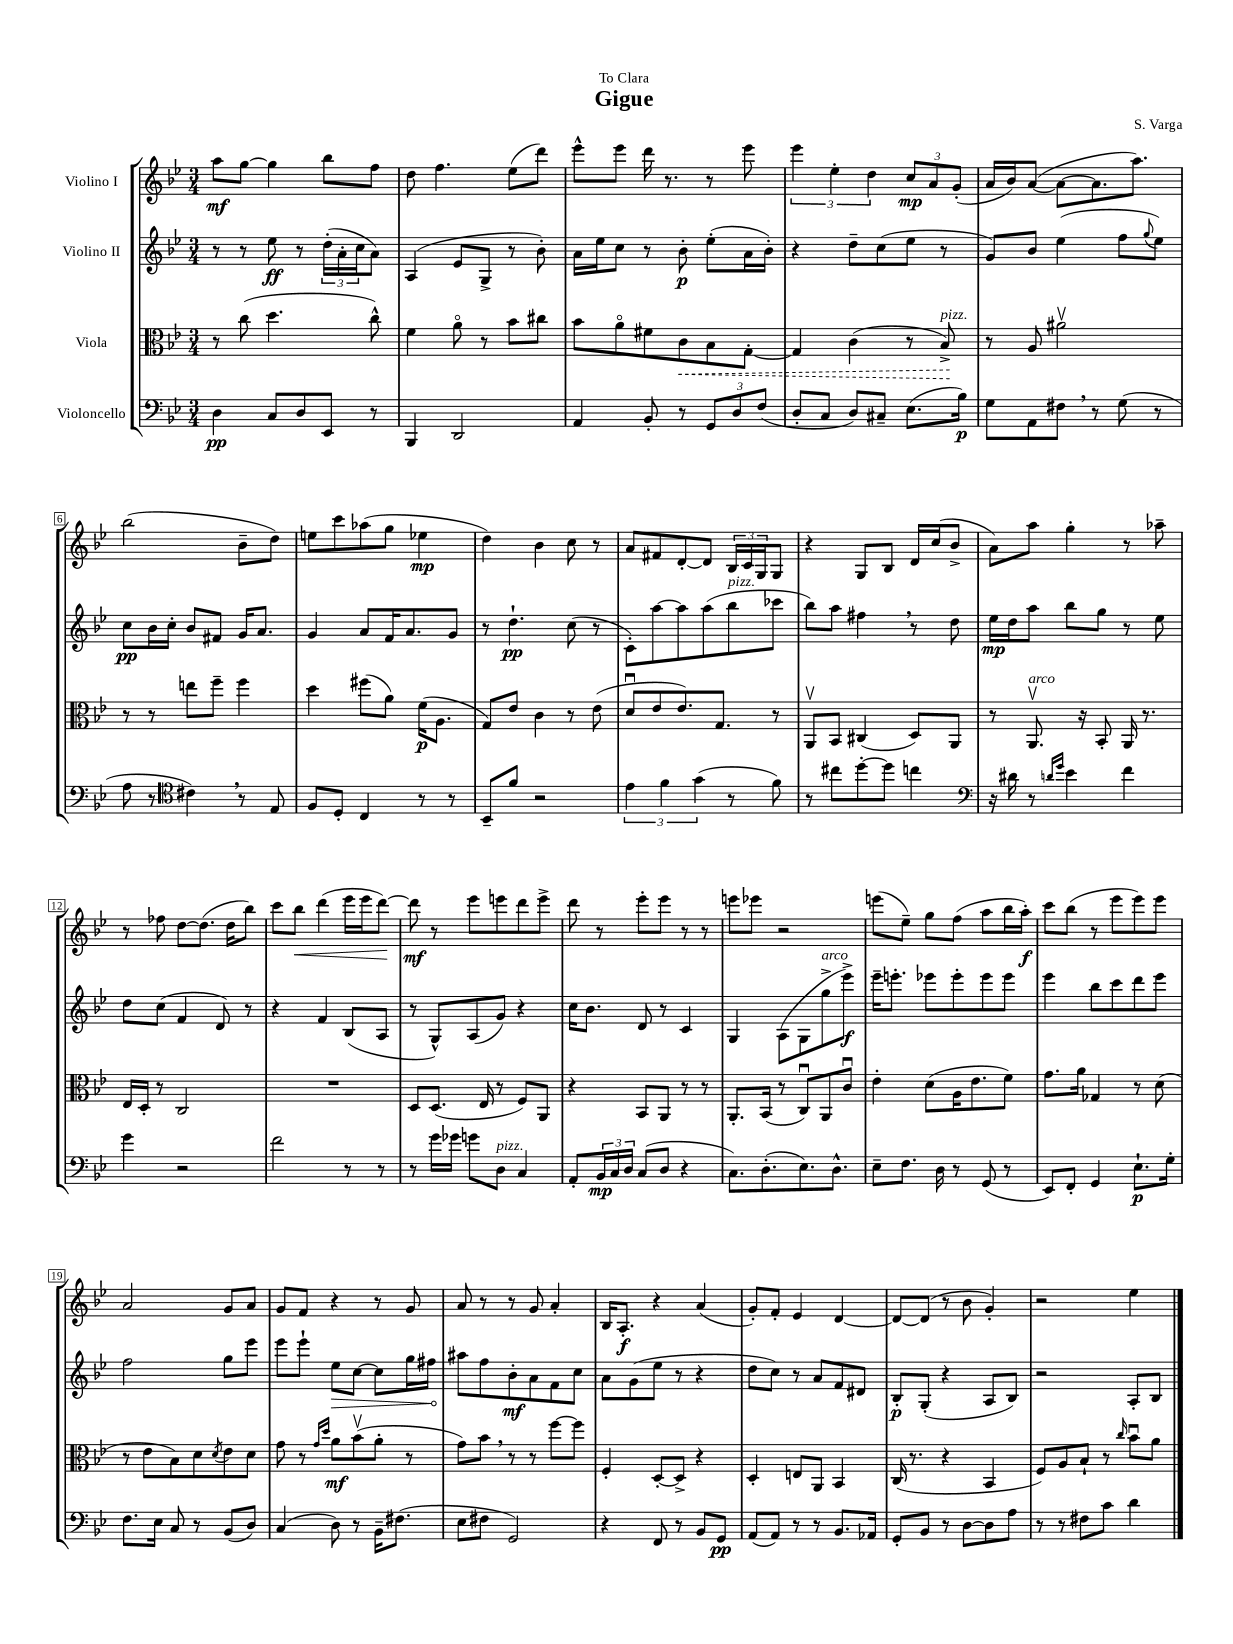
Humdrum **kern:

**kern	**dynam	**kern	**dynam	**kern	**dynam	**kern	**dynam
*part4	*part4	*part3	*part3	*part2	*part2	*part1	*part1
*staff4	*staff4	*staff3	*staff3	*staff2	*staff2	*staff1	*staff1
*I"Violoncello	*	*I"Viola	*	*I"Violino II	*	*I"Violino I	*
*clefF4	*	*clefC3	*	*clefG2	*	*clefG2	*
*k[b-e-]	*	*k[b-e-]	*	*k[b-e-]	*	*k[b-e-]	*
*M3/4	*	*M3/4	*	*M3/4	*	*M3/4	*
=1	=1	=1	=1	=1	=1	=1	=1
4D\	pp	8r	.	8r	.	8aa\L	mf
.	.	(8cc\	.	8r	.	[8gg\J	.
8C/L	.	4.dd\	.	8ee-\	ff	4gg\]	.
8D/	.	.	.	8r	.	.	.
8EE-/J	.	.	.	(24dd'\LL	.	8bb-\L	.
.	.	.	.	24a'\	.	.	.
.	.	.	.	24cc\J	.	.	.
8r	.	8cc^^\)	.	8a\J)	.	8ff\J	.
=2	=2	=2	=2	=2	=2	=2	=2
4BBB-/	.	4f\	.	(4A/	.	8dd\	.
.	.	.	.	.	.	4.ff\	.
2DD/	.	8a\	.	8e-/L	.	.	.
.	.	8r	.	8G^/J	.	.	.
.	.	8b-\L	.	8r	.	(8ee-\L	.
.	.	8cc#X\J	.	8b-'\)	.	8ddd\J)	.
=3	=3	=3	=3	=3	=3	=3	=3
4AA/	.	8b-\L	.	16a\LL	.	8eee-^^\L	.
.	.	.	.	16ee-\J	.	.	.
.	.	8a\	.	8cc\J	.	8eee-\J	.
8BB-'/	.	8f#X\	.	8r	.	16ddd\	.
.	.	.	.	.	.	8.r	.
!	!	!	!LO:HP:b	!	!	!	!
8r	.	8c\	<	8b-'\	p	.	.
12GG/L	.	8B-\	.	(8ee-'\L	.	8r	.
12D/	.	.	.	.	.	.	.
.	.	[8G'\J	.	16a\L	.	8eee-\	.
(12F/J	.	.	.	.	.	.	.
.	.	.	.	16b-'\JJ)	.	.	.
=4	=4	=4	=4	=4	=4	=4	=4
8D'/L	.	4G/]	.	4r	.	6eee-\	.
8C/J	.	.	.	.	.	.	.
.	.	.	.	.	.	6ee-'\	.
8D/L)	.	(4c\	.	8dd~\L	.	.	.
.	.	.	.	.	.	6dd\	.
8C#X~/J	.	.	.	(8cc\	.	.	.
(8.E-\L	.	8r	.	8ee-\J	.	12cc/L	mp
.	.	.	.	.	.	12a/	.
!	!	!LO:TX:a:i:t=pizz.	!	!	!	!	!
.	.	8B-^/)	.	8r	.	.	.
.	.	.	.	.	.	(12g'/J	.
16B-\Jk)	p	.	.	.	.	.	.
.	.	.	[	.	.	.	.
=5	=5	=5	=5	=5	=5	=5	=5
8G\L	.	8r	.	8g/L)	.	16a/LL	.
.	.	.	.	.	.	16b-/J)	.
8AA\	.	8A/	.	8b-/J	.	([8a/J	.
8F#X,\J	.	2a#Xv\	.	(4ee-\	.	8a\L_	.
8r	.	.	.	.	.	8.a\]	.
(8G\	.	.	.	8ff\L	.	.	.
.	.	.	.	.	.	8.aa\J)	.
.	.	.	.	8qqgg/	.	.	.
8r	.	.	.	8ee-\J)	.	.	.
!!LO:LB:g=z
=6	=6	=6	=6	=6	=6	=6	=6
8A\	.	8r	.	8cc\L	pp	(2bb-\	.
8r	.	8r	.	16b-\L	.	.	.
.	.	.	.	16cc'\JJ	.	.	.
*clefC4	*	*	*	*	*	*	*
4c#X,\)	.	8een\L	.	8b-/L	.	.	.
.	.	8ff~\J	.	8f#X/J	.	.	.
8r	.	4ff\	.	16g/KL	.	8b-~\L	.
.	.	.	.	8.a/J	.	.	.
8E-/	.	.	.	.	.	8dd\J)	.
=7	=7	=7	=7	=7	=7	=7	=7
8F/L	.	4dd\	.	4g/	.	8een\L	.
8D'/J	.	.	.	.	.	8ccc\	.
4C/	.	(8ff#X\L	.	8a/L	.	(8aa-X\	.
.	.	8a\J)	.	16f/K	.	8gg\J	.
.	.	.	.	8.a/	.	.	.
8r	.	(16f\KL	p	.	.	4ee-X\	mp
.	.	8.A\J	.	.	.	.	.
8r	.	.	.	8g/J	.	.	.
=8	=8	=8	=8	=8	=8	=8	=8
8BB-~/L	.	8G/L)	.	8r	.	4dd\)	.
8f/J	.	8e-/J	.	4.dd`\	pp	.	.
2r	.	4c\	.	.	.	4b-\	.
.	.	8r	.	(8cc\	.	8cc\	.
.	.	(8e-\	.	8r	.	8r	.
=9	=9	=9	=9	=9	=9	=9	=9
6e-\	.	8du/L	.	8c'\L)	.	8a/L	.
.	.	8e-/	.	[8aa\	.	8f#X/	.
6f\	.	.	.	.	.	.	.
.	.	8.e-/)	.	8aa\]	.	[8d'/	.
(6g\	.	.	.	.	.	.	.
.	.	.	.	(8aa\	.	8d/J]	.
.	.	8.G/J	.	.	.	.	.
!	!	!	!	!LO:TX:a:i:t=pizz.	!	!	!
8r	.	.	.	8bb-\	.	24B-/LL	.
.	.	.	.	.	.	24c/	.
.	.	.	.	.	.	24G/J	.
8f\)	.	8r	.	8ccc-X\J	.	8G/J	.
=10	=10	=10	=10	=10	=10	=10	=10
8r	.	8AAv/L	.	8bb-\L)	.	4r	.
8cc#X\L	.	8BB-/J	.	8aa\J	.	.	.
[8dd'\	.	(4C#X/	.	4ff#X,\	.	8G/L	.
8dd\J]	.	.	.	.	.	8B-/J	.
4ccn\	.	8D/L)	.	8r	.	16d/LL	.
.	.	.	.	.	.	(16cc/J	.
.	.	8AA/J	.	8dd\	.	8b-^/J	.
=11	=11	=11	=11	=11	=11	=11	=11
*clefF4	*	*	*	*	*	*	*
16r	.	8r	.	16ee-\LL	mp	8a\L)	.
16d#X\	.	.	.	16dd\J	.	.	.
!	!	!LO:TX:a:i:t=arco	!	!	!	!	!
8r	.	8.AAv/	.	8aa\J	.	8aa\J	.
16qqdn/LL	.	.	.	.	.	.	.
16qqg/JJ	.	.	.	.	.	.	.
4e-\	.	.	.	8bb-\L	.	4gg'\	.
.	.	16r	.	.	.	.	.
.	.	8BB-'/	.	8gg\J	.	.	.
4f\	.	16AA/	.	8r	.	8r	.
.	.	8.r	.	.	.	.	.
.	.	.	.	8ee-\	.	8aa-X~\	.
!!LO:LB:g=z
=12	=12	=12	=12	=12	=12	=12	=12
4g\	.	16E-/LL	.	8dd\L	.	8r	.
.	.	16D'/JJ	.	.	.	.	.
.	.	8r	.	(8cc\J	.	8ff-X\	.
2r	.	2C/	.	4f/	.	[8dd\L	.
.	.	.	.	.	.	(8.dd\J]	.
.	.	.	.	8d/)	.	.	.
.	.	.	.	.	.	16dd\KL	.
.	.	.	.	8r	.	8bb-\J)	.
=13	=13	=13	=13	=13	=13	=13	=13
2f\	.	2.r	.	4r	.	8ccc\L	.
!	!	!	!	!	!	!	!LO:HP:b
.	.	.	.	.	.	8bb-\J	<
.	.	.	.	4f/	.	(4ddd\	.
8r	.	.	.	(8B-/L	.	16eee-\LL	.
.	.	.	.	.	.	16eee-\J	.
8r	.	.	.	8A/J	.	[8ddd\J)	.
.	.	.	.	.	.	.	[
=14	=14	=14	=14	=14	=14	=14	=14
8r	.	8D/L	.	8r	.	8ddd\]	mf
16g\LL	.	(8.D/J	.	8G^^/L)	.	8r	.
16g-X\JJ	.	.	.	.	.	.	.
8gn\L	.	.	.	(8A/	.	8eee-\L	.
.	.	16E-/	.	.	.	.	.
!LO:TX:a:i:t=pizz.	!	!	!	!	!	!	!
8D\J	.	8r	.	8g/J)	.	8eeen\	.
4C/	.	8F/L)	.	4r	.	8ddd\	.
.	.	8AA/J	.	.	.	8eee^\J	.
=15	=15	=15	=15	=15	=15	=15	=15
8AA'/L	.	4r	.	16cc\KL	.	8ddd\	.
.	.	.	.	8.b-\J	.	.	.
24BB-/L	mp	.	.	.	.	8r	.
24C/	.	.	.	.	.	.	.
24D/JJ	.	.	.	.	.	.	.
(8C/L	.	8BB-/L	.	8d/	.	8eee-'\L	.
8D/J	.	8AA/J	.	8r	.	8eee-\J	.
4r	.	8r	.	4c/	.	8r	.
.	.	8r	.	.	.	8r	.
=16	=16	=16	=16	=16	=16	=16	=16
8.C\L)	.	8.AA'/L	.	4G/	.	8eeen\L	.
.	.	.	.	.	.	8eee-X\J	.
(8.D'\	.	(16BB-/Jk	.	.	.	.	.
.	.	8r	.	(8A\L	.	2r	.
8.E-\)	.	8Cu/L)	.	8G\	.	.	.
!	!	!	!	!LO:TX:a:i:t=arco	!	!	!
.	.	8AA/	.	8gg^\	.	.	.
8.D^^\J	.	.	.	.	.	.	.
.	.	8cu/J	.	8eee-^\J)	f	.	.
=17	=17	=17	=17	=17	=17	=17	=17
8E-~\L	.	4e-'\	.	16eee-~\KL	.	(8eeen\L	.
.	.	.	.	8.eeen'\J	.	.	.
8.F\J	.	.	.	.	.	8ee-~\J)	.
.	.	(8d\L	.	8eee-X\L	.	8gg\L	.
16D\	.	.	.	.	.	.	.
8r	.	16A\K	.	8eee-'\	.	(8ff\J	.
.	.	8.e-\	.	.	.	.	.
(8GG/	.	.	.	8eee-\	.	8aa\L	.
8r	.	8f\J)	.	8eee-\J	.	16bb-\L	.
.	.	.	.	.	.	16aa'\JJ)	f
=18	=18	=18	=18	=18	=18	=18	=18
8EE-/L)	.	8.g\L	.	4eee-\	.	8ccc\L	.
8FF'/J	.	.	.	.	.	(8bb-\J	.
.	.	16a\Jk	.	.	.	.	.
4GG/	.	4G-X/	.	8bb-\L	.	8r	.
.	.	.	.	8ccc\	.	8eee-\L	.
8.E-`\L	p	8r	.	8ddd\	.	8eee-\)	.
.	.	(8d\	.	8eee-\J	.	8eee-\J	.
16G'\Jk	.	.	.	.	.	.	.
!!LO:LB:g=z
=19	=19	=19	=19	=19	=19	=19	=19
8.F\L	.	8r	.	2ff\	.	2a/	.
.	.	8e-\L	.	.	.	.	.
16E-\Jk	.	.	.	.	.	.	.
8C/	.	8B-\)	.	.	.	.	.
8r	.	8d\	.	.	.	.	.
.	.	8qd/	.	.	.	.	.
(8BB-/L	.	8e-\	.	8gg\L	.	8g/L	.
8D/J)	.	8d\J	.	8eee-\J	.	8a/J	.
=20	=20	=20	=20	=20	=20	=20	=20
(4C/	.	8g\	.	8eee-\L	.	8g/L	.
.	.	8r	.	8eee-`\J	.	8f/J	.
.	.	16qqg/LL	.	.	.	.	.
.	.	16qqdd/JJ	.	.	.	.	.
!	!	!	!	!	!LO:HP:b	!	!
8D\)	.	8a\L	mf	8ee-\L	>	4r	.
8r	.	(8b-v\	.	[8cc\J	.	.	.
16BB-~\KL	.	8a'\J	.	8cc\L]	.	8r	.
(8.F#X\J	.	.	.	.	.	.	.
.	.	8r	.	16gg\L	.	8g/	.
.	.	.	.	16ff#X\JJ	.	.	.
.	.	.	.	.	]	.	.
=21	=21	=21	=21	=21	=21	=21	=21
8E-\L	.	8g\L)	.	8aa#X\L	.	8a/	.
8F#X\J	.	8b-,\J	.	8ff\	.	8r	.
2GG/)	.	8r	.	8b-'\	mf	8r	.
.	.	8r	.	8a\	.	8g/	.
.	.	[8ff\L	.	8f\	.	4a'/	.
.	.	8ff\J]	.	8cc\J	.	.	.
=22	=22	=22	=22	=22	=22	=22	=22
4r	.	4F'/	.	8a\L	.	16B-/KL	.
.	.	.	.	.	.	8.A'/J	f
.	.	.	.	(8g\	.	.	.
8FF/	.	[8D'/L	.	8ee-\J	.	4r	.
8r	.	8D^/J]	.	8r	.	.	.
8BB-/L	.	4r	.	4r	.	(4a/	.
8GG/J	pp	.	.	.	.	.	.
=23	=23	=23	=23	=23	=23	=23	=23
(8AA/L	.	4D'/	.	8dd\L	.	8g'/L)	.
8AA/J)	.	.	.	8cc\J)	.	8f'/J	.
8r	.	8En/L	.	8r	.	4e-/	.
8r	.	8AA/J	.	8a/L	.	.	.
8.BB-/L	.	4BB-/	.	8f/	.	[4d/	.
.	.	.	.	8d#X/J	.	.	.
16AA-X/Jk	.	.	.	.	.	.	.
=24	=24	=24	=24	=24	=24	=24	=24
8GG'/L	.	(16C/	.	8B-'/L	p	8d/L_	.
.	.	8.r	.	.	.	.	.
8BB-/J	.	.	.	(8G'/J	.	(8d/J]	.
8r	.	4r	.	4r	.	8r	.
[8D\L	.	.	.	.	.	8b-\	.
8D\]	.	4BB-/	.	8A/L	.	4g'/)	.
8A\J	.	.	.	8B-/J)	.	.	.
=25	=25	=25	=25	=25	=25	=25	=25
8r	.	8F/L)	.	2r	.	2r	.
8r	.	8A/	.	.	.	.	.
8F#X\L	.	8B-`/J	.	.	.	.	.
8c\J	.	8r	.	.	.	.	.
.	.	16qqcc/	.	.	.	.	.
4d\	.	8b-u\L	.	8A'/L	.	4ee-\	.
.	.	8a\J	.	8B-/J	.	.	.
==	==	==	==	==	==	==	==
*-	*-	*-	*-	*-	*-	*-	*-
